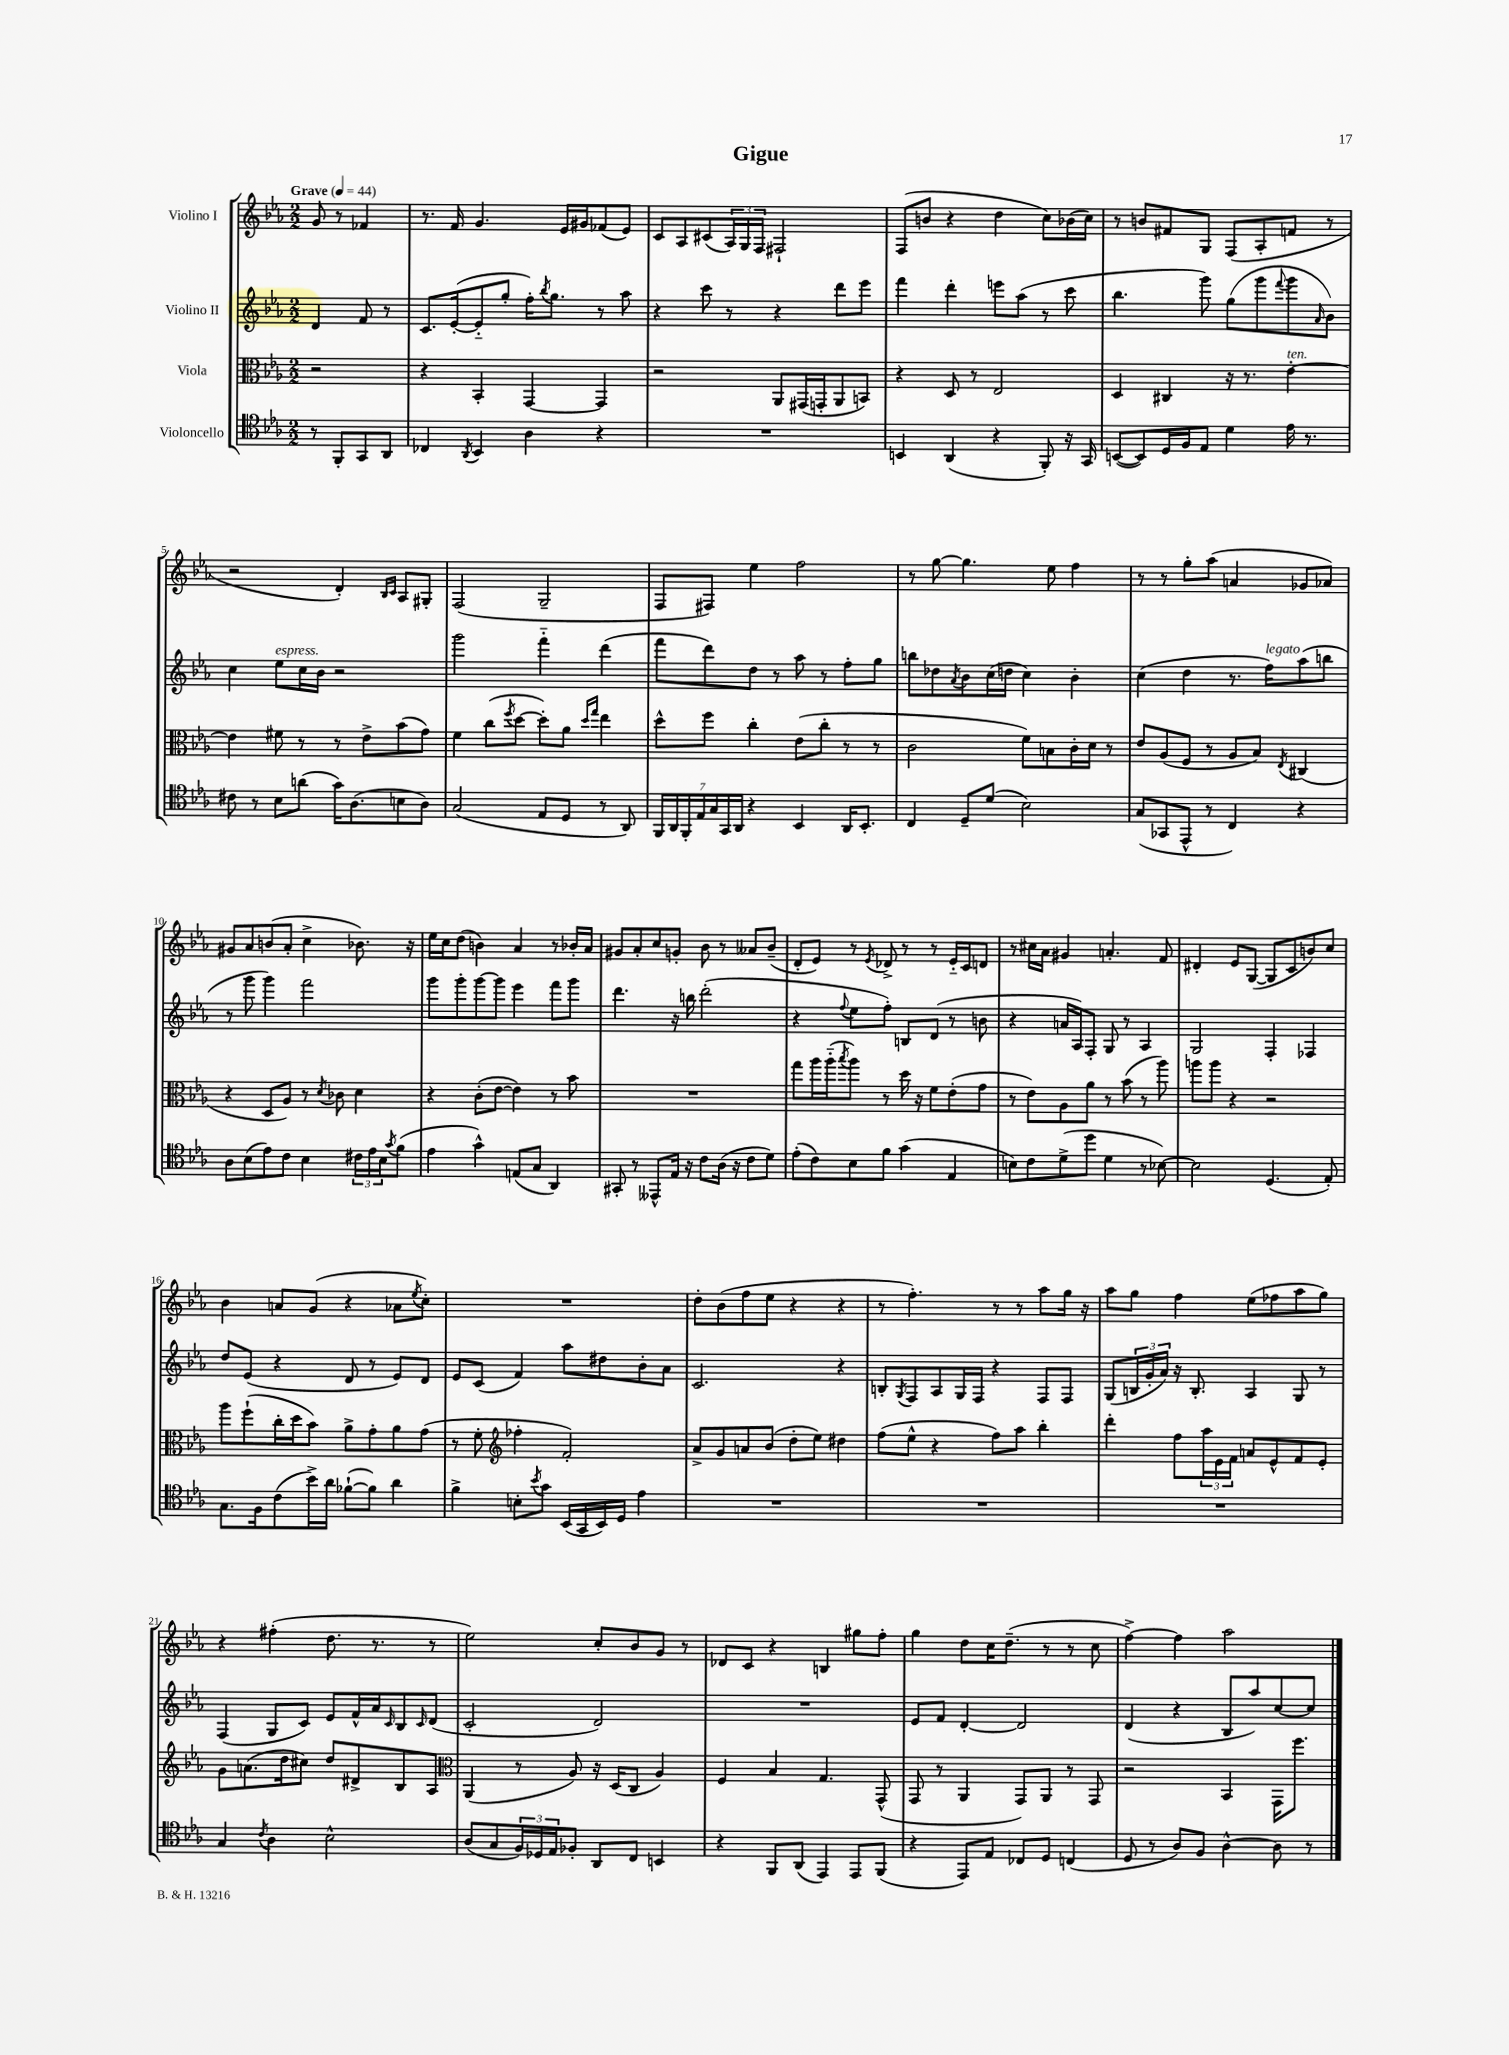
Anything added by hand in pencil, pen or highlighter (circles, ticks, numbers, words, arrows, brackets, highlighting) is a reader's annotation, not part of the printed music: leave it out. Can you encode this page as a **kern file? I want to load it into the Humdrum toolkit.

**kern	**kern	**kern	**kern
*staff4	*staff3	*staff2	*staff1
*clefC4	*clefC3	*clefG2	*clefG2
*k[b-e-a-]	*k[b-e-a-]	*k[b-e-a-]	*k[b-e-a-]
*M2/2	*M2/2	*M2/2	*M2/2
*MM44	*MM44	*MM44	*MM44
8r	2r	4d/	8g/
8FF'/L	.	.	8r
8GG/	.	8f/	4f-/
8AA-/J	.	8r	.
=	=	=	=
4C-/	4r	8.c/L	8.r
.	.	([16e-'/k	16f/
8qAA-/	.	.	.
4BB-/	4BB-'/	8e-'~/]	4.g/
.	.	8gg'/J	.
4A-\	[4GG/	16ff'\LK)	.
.	.	8qbb-/	.
.	.	8.gg\J	.
.	.	.	16e-/LL
.	.	.	16g#/J
4r	4GG/]	8r	(8f-/
.	.	8aa-\	8e-/J)
=	=	=	=
1r	2r	4r	8c/L
.	.	.	8A-/
.	.	8ccc\	(8c#/
.	.	8r	24A-/L)
.	.	.	24G/
.	.	.	24F/JJ
.	8AA-/L	4r	2F#`/
.	(16GG#/L	.	.
.	16GG'/J	.	.
.	8AA-/	8ddd\L	.
.	8BB/J)	8eee-\J	.
=	=	=	=
4BB/	4r	4fff\	(8F/L
.	.	.	8b/J
(4AA-/	8D/	4ddd'\	4r
.	8r	.	.
4r	2E-/	8eee\L	4dd\
.	.	(8aa-\J	.
8FF'/)	.	8r	8cc\L)
16r	.	8ccc\	(16b-\L
16GG/	.	.	16cc\JJ)
=	=	=	=
([8BB/L	4D/	4.bb-\	8r
8BB/])	.	.	8b/L
16D/L	4C#/	.	8f#/
16F/J	.	.	.
8E-/J	.	8ggg\)	8G/J
4d\	16r	(8gg\L	(8F/L
.	8.r	.	.
.	.	8ggg\	8A-'/
.	.	8qqfff/	.
16e-\	[4e-'\	8ggg\	8f/J
8.r	.	.	.
.	.	16qqa-/	.
.	.	8b-\J)	8r
=	=	=	=
8c#\	4e-\]	4cc\	2r
8r	.	.	.
8B-\L	8f#\	8ee-\L	.
(8a\J	8r	16cc\L	.
.	.	16b-\JJ	.
16g\LK)	8r	2r	4d'/)
(8.A-\	.	.	.
.	8e-^\L	.	.
.	.	.	16qqB-/LL
.	.	.	16qqc/JJ
8B\	(8b-\	.	8A-/L
8A-\J)	8g\J)	.	8G#'/J
=	=	=	=
(2G/	4f\	2ggg\	(2F/
.	(8cc\L	.	.
.	8qff/	.	.
.	[8dd\J	.	.
8E-/L	8dd'\]L)	4fff'~\	2G~/
8D/J	8a-\J	.	.
.	16qqdd/LL	.	.
.	16qqgg/JJ	.	.
8r	4ee-\	(4ddd\	.
8AA-/)	.	.	.
=	=	=	=
28FF/LL	8dd^^\L	8fff\L	8F/L
28AA-/	.	.	.
28FF'/	.	.	.
28E-/	.	.	.
.	8ff\J	8ddd\)	8F#/J)
28G/	.	.	.
28GG/	.	.	.
28AA-/JJ	.	.	.
4r	4cc'\	8dd\J	4ee-\
.	.	8r	.
4BB-/	(8e-\L	8aa-\	2ff\
.	8cc'\J	8r	.
16AA-/LK	8r	8ff'\L	.
8.BB-'/J	.	.	.
.	8r	8gg\J	.
=	=	=	=
4C/	2c\	8bb\L	8r
.	.	8dd-\	[8gg\
.	.	8qa-/	.
8D~/L	.	8b-\	4.gg\]
(8d/J	.	(16cc\L	.
.	.	16dd\JJ	.
2B-\)	8f\L)	4cc\)	.
.	8B\	.	8ee-\
.	16c'\L	4b-'\	4ff\
.	16d\JJ	.	.
.	8r	.	.
=	=	=	=
(8G/L	8e-/L	(4cc\	8r
8GG-/	(8A-/	.	8r
8EE-^^/J	8F/J	4dd\	8gg'\L
8r	8r	.	(8aa-\J
4C/)	8A-/L	8.r	4a/
.	8B-/J)	.	.
.	.	16ff\LK)	.
.	8qE-/	.	.
4r	(4C#/	(8aa-\	8g-/L
.	.	8bb\J	8a-/J)
=	=	=	=
8A-\L	4r	8r	8g#/L
(8B-\	.	8ggg\	8a-/
8e-\)	8D/L	4ggg\)	(8b/
8c\J	8A-/J)	.	8a-'/J
4B-\	8r	2fff\	4cc^\
.	8qd/	.	.
.	8c-\	.	.
24c#\LL	4d\	.	8.b-\)
24e-\	.	.	.
24B-\J	.	.	.
8qg/	.	.	.
(8f\J	.	.	.
.	.	.	16r
=	=	=	=
4e-\	4r	8ggg\L	16ee-\LL
.	.	.	16cc\J
.	.	8ggg'\	(8dd\J
4g^^\)	(8c'\L	[8ggg\	4b\)
.	[8e-\J	8ggg\]J	.
(8E/L	4e-\])	4eee-\	4a-/
8G/J	.	.	.
4AA-/)	8r	8fff\L	8r
.	8b-\	8ggg\J	16b-'/LL
.	.	.	16a-/JJ
=	=	=	=
8GG#'/	1r	4.ddd\	8g#/L
8r	.	.	8a-'/
8EE--^^/L	.	.	8cc/
16E-/Jk	.	16r	8g'/J
16r	.	16bb\	.
8c\L	.	(2ddd'\	8b-\
(16A-\Jk	.	.	8r
16r	.	.	.
8c\L	.	.	8a--/L
8d\J)	.	.	(8b-~/J
=	=	=	=
(8e-'\L	8gg\L	4r	8d'/L
8c\)	16aa-\L	.	8e-/J)
.	(16aa-'~\J	.	.
.	8qbb-/	8qqff/	.
8B-\	8aa-\J)	8ee-\L	8r
.	.	.	8qe-/
8f\J	8r	8ff'\J)	8d-^/
(4g\	16dd\	8B/L	8r
.	16r	.	.
.	8f\L	(8d/J	8r
4E-/	(8e-'\	8r	16e-'~/LL
.	.	.	16c/J
.	8g\J	8b\	8d/J
=	=	=	=
8B\L)	8r	4r	8r
8c\	8e-\L)	.	16cc#\LL
.	.	.	16a-\JJ
(8d^\	8A-\	16a/LL	4g#/
.	.	16A-/J)	.
8dd\J	8a-\J	8F'/J	.
4d\	8r	8G/	4.a'/
.	(8b-\	8r	.
8r	8r	4A-/	.
[8B-\)	8aa-\)	.	8f/
=	=	=	=
2B-\]	8aa\L	2G/	4d#'/
.	8aa\J	.	.
.	4r	.	8e-/L
.	.	.	([8G/J
(4.D/	2r	4F'/	8G/]L
.	.	.	8c/
.	.	4F-/	8b/)
8E-'/)	.	.	8cc/J
=	=	=	=
8.G\L	8aa-\L	8dd/L	4b-\
.	(8ff`\	(8e-/J	.
16F\k	.	.	.
(8c\	16cc'\L	4r	8a/L
.	16dd\J	.	.
16b-^\L)	8b-\J)	.	(8g/J
16a-\JJ	.	.	.
([8f-`\L	8a-^\L	8d/	4r
8f-\]J)	8g'\	8r	.
4a-\	8a-\	8e-/L)	8a-\L
.	.	.	8qee-/
.	(8g\J	8d/J	8cc'\J)
=	=	=	=
4f^\	8r	8e-/L	1r
.	8f'\	(8c/J	.
*	*clefG2	*	*
8B'\L	4ff-'\	4f/)	.
8qb-/	.	.	.
8g\J	.	.	.
(16BB-/LL	2f'/)	8aa-\L	.
16GG/	.	.	.
16BB-/)	.	8dd#\	.
16D/JJ	.	.	.
4e-\	.	8b-'\	.
.	.	8a-\J	.
=	=	=	=
1r	8a-^/L	2.c/	8dd'\L
.	8g/	.	(8b-\
.	8a/	.	8ff\
.	(8b-/J	.	8ee-\J
.	8dd'\L	.	4r
.	8ee-\J)	.	.
.	4dd#\	4r	4r
=	=	=	=
1r	(8ff\L	8B'/L	8r
.	.	8qG/	.
.	8ee-^^\J	8F/	4.ff'\)
.	4r	8A-/	.
.	.	16G/L	.
.	.	16F/JJ	.
.	8ff\L)	4r	8r
.	8aa-\J	.	8r
.	4bb-'\	8F/L	8aa-\L
.	.	8F/J	16gg\Jk
.	.	.	16r
=	=	=	=
1r	4ddd'\	(8G/L	8aa-\L
.	.	24B/L	8gg\J
.	.	24g'/	.
.	.	24a-/JJ)	.
.	8ff\L	16r	4ff\
.	.	8.B'/	.
.	24aa-\L	.	.
.	24e-\	.	.
.	24f\JJ	.	.
.	8a/L	4A-/	(8ee-\L
.	8e-^^/	.	8ff-\
.	8f/	8G/	8aa-\
.	8e-'/J	8r	8gg\J)
=	=	=	=
4G/	8g\L	(4F/	4r
.	(8.a\	.	.
8qc/	.	.	.
4A-\	.	8G/L	(4ff#'\
.	16dd\k	.	.
.	8cc#\J)	8c/J)	.
2B-^^\	8dd/L	8e-/L	8.dd\
.	8d#^/	16f^^/L	.
.	.	16a-/J	8.r
.	.	16qqc/	.
.	8B-/	8B-/	.
.	.	16qqc/	.
.	8A-/J	(8d/J	8r
=	=	=	=
*	*clefC3	*	*
(8A-/L	(4AA-/	2c'/	2ee-\)
8G/	.	.	.
24F/L)	8r	.	.
24D-/	.	.	.
24E-/J	.	.	.
8F-'/J	8A-/)	.	.
8AA-/L	16r	2d/)	8cc'/L
.	(16D/LK	.	.
8C/J	8C/J	.	8b-/
4BB/	4A-/)	.	8g/J
.	.	.	8r
=	=	=	=
4r	4F/	1r	8d-/L
.	.	.	8c/J
8FF/L	4B-/	.	4r
(8AA-/J	.	.	.
4EE-/)	4.G/	.	4B/
8EE-/L	.	.	8gg#\L
(8FF/J	(8GG^^/	.	8ff'\J
=	=	=	=
4r	8GG/	8e-/L	4gg\
.	8r	8f/J	.
8EE-/L)	4AA-/	[4d'/	8dd\L
8E-/J	.	.	16cc\K
.	.	.	(8.dd~\J
8C-/L	8GG/L)	2d/]	.
8D/J	8AA-/J	.	8r
(4C/	8r	.	8r
.	8GG/	.	8cc\
=	=	=	=
8D/	2r	(4d/	[4ff^\)
8r	.	.	.
8A-/L)	.	4r	4ff\]
8F/J	.	.	.
[4A-^^\	4BB-/	8B-/L	2aa-\
.	.	8aa-/)	.
8A-\]	16GG\LK	[8cc/	.
.	8.ff\J	.	.
8r	.	8cc/]J	.
==	==	==	==
*-	*-	*-	*-
